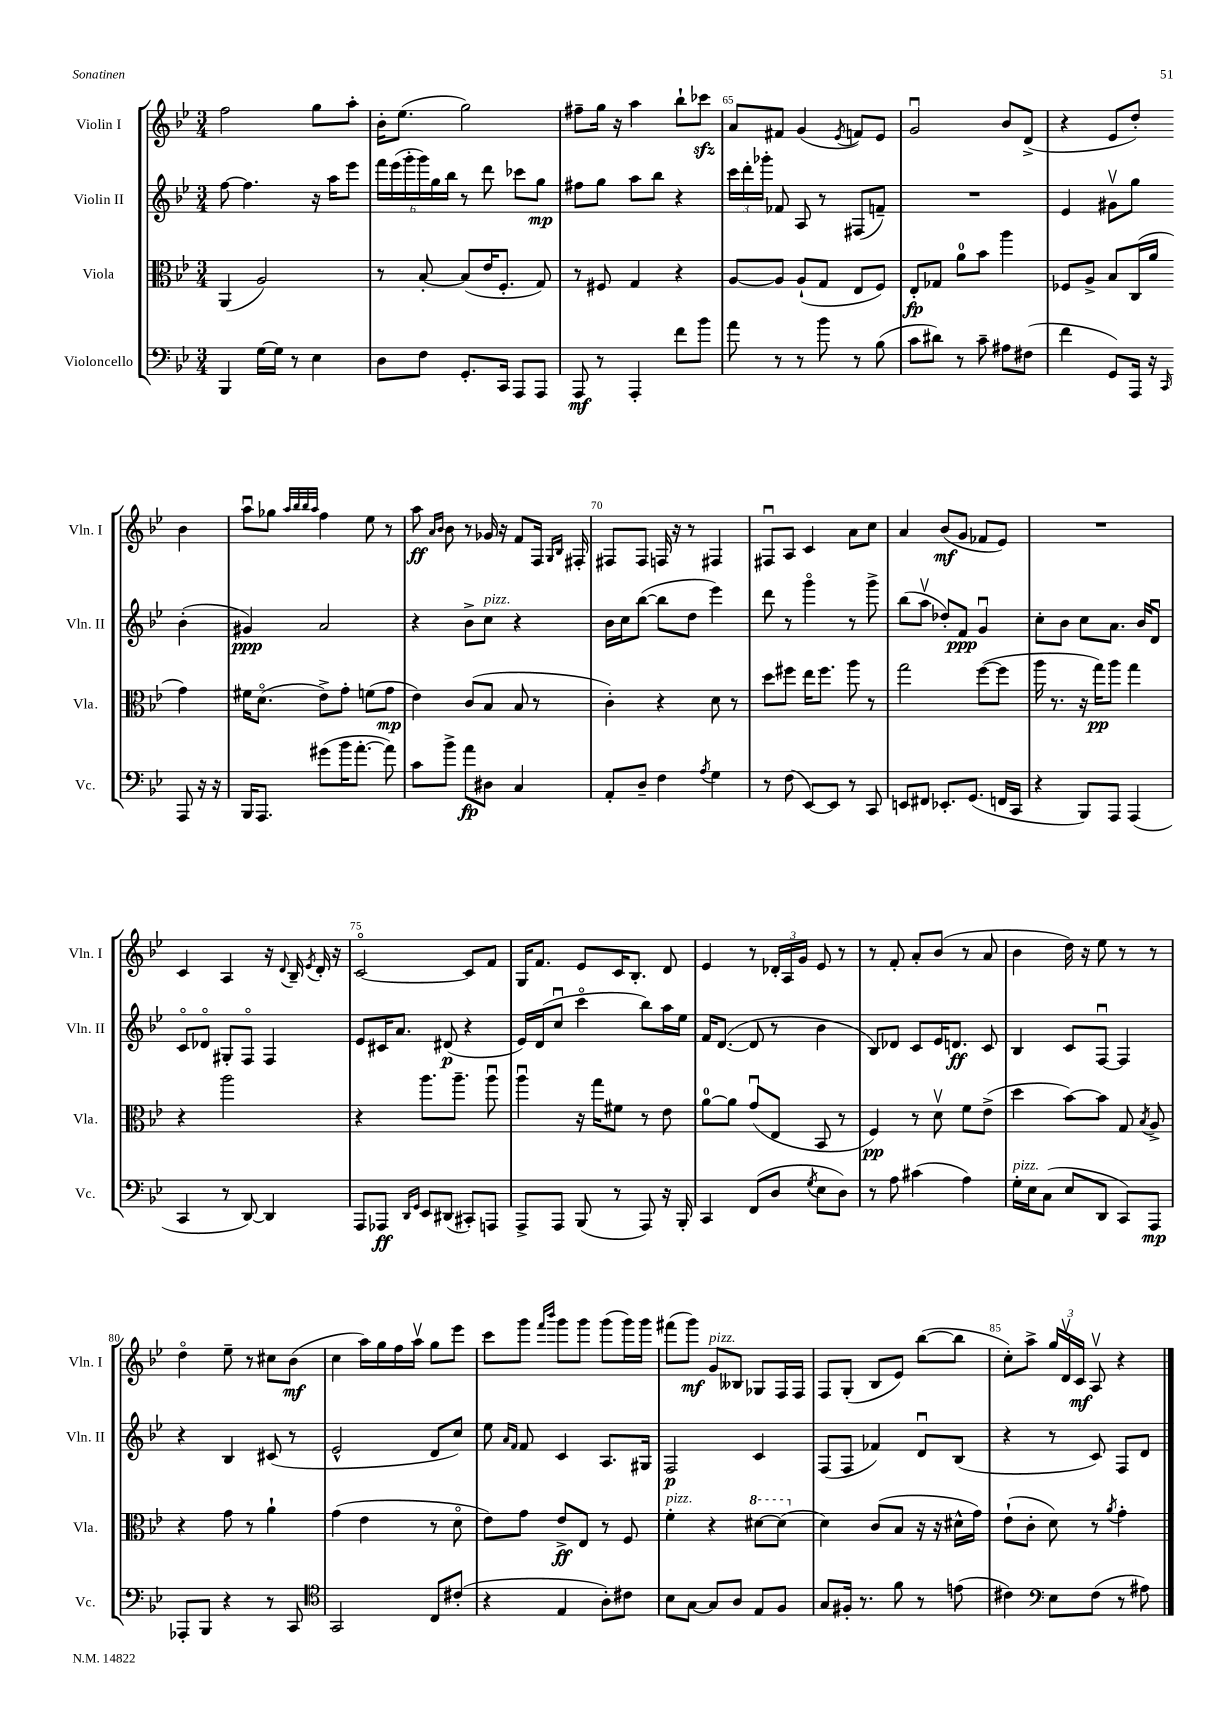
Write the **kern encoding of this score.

**kern	**kern	**kern	**kern
*staff4	*staff3	*staff2	*staff1
*clefF4	*clefC3	*clefG2	*clefG2
*k[b-e-]	*k[b-e-]	*k[b-e-]	*k[b-e-]
*M3/4	*M3/4	*M3/4	*M3/4
4BBB-	(4AA	[8ff	2ff
.	.	4.ff]	.
[16G	2A)	.	.
16G]	.	.	.
8r	.	.	.
4E-	.	16r	8gg
.	.	16aa	.
.	.	8eee-	8aa'
=	=	=	=
8D	8r	24fff	16b-'
.	.	(24eee-	.
.	.	.	(8.ee-
.	.	24ggg'	.
8F	[8B-'	24ggg)	.
.	.	24gg	.
.	.	24bb-	.
8.GG'	(8B-]	8r	2gg)
.	16e-	8ddd	.
16CC	8.F'	.	.
8AAA	.	8ccc-	.
8AAA	8G)	8gg	.
=	=	=	=
8AAA	8r	8ff#	8ff#~
8r	8F#	8gg	16gg
.	.	.	16r
4AAA'	4G	8aa	4aa
.	.	8bb-	.
8f	4r	4r	8bb-`
8b-	.	.	8ccc-
=	=	=	=
8a	[8A	24ccc	8a
.	.	24ddd'	.
.	.	24ggg-'	.
8r	8A]	8f-	8f#
8r	(8A`	8A	(4g
8b-	8G	8r	.
.	.	.	8qe-
8r	8E-	(8F#	8f)
(8B-	8F)	8f~)	8e-
=	=	=	=
8c	8E-'	2.r	2gu
8d#)	8G-	.	.
8r	8a	.	.
8c~	8b-	.	.
8A#	4aa	.	8b-
(8F#	.	.	(8d^
=	=	=	=
4f	8F-	4e-	4r
.	8A^	.	.
8GG)	8B-	8g#v	8e-
16AAA	(16C	8gg	8dd')
16r	16a	.	.
16qqCC	.	.	.
8AAA	4g)	(4b-'	4b-
16r	.	.	.
16r	.	.	.
=	=	=	=
16BBB-	16f#	4g#)	8aau
8.AAA	(8.do	.	.
.	.	.	8gg-
.	.	.	32qqaa
.	.	.	32qqbb-
.	.	.	32qqbb-
.	.	.	32qqaa
(8g#	8e-^)	2a	4ff
16b-	8g'	.	.
[8.a'	.	.	.
.	(8f	.	8ee-
8a])	8g	.	8r
=	=	=	=
8c	4e-)	4r	8aa
.	.	.	16qqa
.	.	.	16qqb-
8b-^	.	.	8b-
8a	(8c	8b-^	8r
8D#	8B-	8cc	16g-
.	.	.	16r
4C	8B-	4r	8f
.	8r	.	16F
.	.	.	16qqG
.	.	.	16qqB-
.	.	.	16F#'
=	=	=	=
8AA'	4c')	16b-	8F#
.	.	16cc	.
8D~	.	([8bb-	8F#
4F	4r	8bb-]	16F
.	.	.	16r
.	.	8dd	8r
8qA	.	.	.
4G	8d	4eee-)	4F#
.	8r	.	.
=	=	=	=
8r	8dd	8ddd	8F#u
(8F	8ff#	8r	8A
[8EE-)	16ee-	4gggo	4c
.	8.ff#	.	.
8EE-]	.	.	.
8r	8aa	8r	8a
8CC	8r	8ggg^	8cc
=	=	=	=
8EE	2gg	(8bb-	4a
8FF#	.	8aav	.
8.EE-'	.	8dd-')	(8b-
.	.	8f	8g
(8.GG	.	.	.
.	([8ff	4gu	8f-
16FF	8ff]	.	8e-)
16CC	.	.	.
=	=	=	=
4r	16aa	8cc'	2.r
.	8.r	.	.
.	.	8b-	.
8BBB-)	16r	8cc	.
.	16gg)	.	.
8AAA	8aa	8.a	.
(4AAA	4gg	.	.
.	.	16b-	.
.	.	8du	.
=	=	=	=
4CC	4r	8co	4c
.	.	8d-o	.
8r	2aa	8G#'	4A
[8DD)	.	8Fo	.
4DD]	.	4F	16r
.	.	.	8qqd
.	.	.	16B-~
.	.	.	8qe-
.	.	.	16d'
.	.	.	16r
=	=	=	=
8AAA	4r	8e-	[2co
8AAA-	.	16c#	.
.	.	8.a	.
16qqDD	.	.	.
16qqGG	.	.	.
8EE-	8.aa	.	.
(8DD#	.	(8d#	.
.	8.aa~	.	.
8CC#')	.	4r	8c]
8AAA	8aau	.	8f
=	=	=	=
8AAA^	4aau	16e-)	16G
.	.	(16d	8.f
8AAA	.	8ccu	.
(8BBB-	16r	4ccco	8e-
.	16gg	.	.
8r	8f#	.	16c
.	.	.	8.B-'
8AAA)	8r	8bb-)	.
16r	8e-	16aa	8d
16BBB-'	.	16ee-	.
=	=	=	=
4CC	[8a	16f	4e-
.	.	([8.d	.
.	8a]	.	.
(8FF	(8gu	8d]	8r
8D	8E-	8r	24d-'
.	.	.	24A
.	.	.	24g
8qG	.	.	.
8E-	8BB-	4b-	8e-
8D)	8r	.	8r
=	=	=	=
8r	4F)	8B-)	8r
8A	.	8d-	8f'
(4c#	8r	8c	8a'
.	8dv	16e-	(8b-
.	.	8.d	.
4A)	8f	.	8r
.	(8e-^	8c	8a
=	=	=	=
16G'	4dd	4B-	4b-
16E-	.	.	.
(8C	.	.	.
8E-	[8b-)	8c	16dd)
.	.	.	16r
8DD	8b-]	[8Fu	8ee-
8CC)	8G	4F]	8r
.	8qB-	.	.
8AAA	8A^	.	8r
=	=	=	=
8AAA-'	4r	4r	4ddo
8BBB-	.	.	.
4r	8g	4B-	8ee-~
.	8r	.	8r
8r	4a`	(8c#	8cc#
8CC	.	8r	(8b-
=	=	=	=
*clefC4	*	*	*
2GG	(4g	2e-^^	4cc
.	4e-	.	16aa)
.	.	.	16gg
.	.	.	16ff
.	.	.	16aav
8C	8r	8d	8gg
(8c#'	8do	8cc)	8eee-
=	=	=	=
4r	8e-)	8ee-	8ccc
.	.	16qqa	.
.	.	16qqf	.
.	8g	8f	8ggg
.	.	.	16qqfff
.	.	.	16qqbbb-
4E-	8e-^	4c	8ggg
.	8E-	.	8ggg
8A')	8r	8.A	(8ggg
8c#	8F	.	16ggg)
.	.	16G#	16ggg
=	=	=	=
8B-	4f'	2F	(8fff#
[8G	.	.	8ggg)
8G]	4r	.	8g
8A	.	.	8B--
8E-	[8dd#	4c	8G-
8F	(8dd#]	.	16F
.	.	.	16F
=	=	=	=
8G	4d)	(8F	8F
16F#'	.	8F	(8G'
8.r	.	.	.
.	(8c	4f-)	8B-
8f	8B-	.	8e-)
8r	16r	8du	([8bb-
.	16r	.	.
(8e	16d#^^	(8B-	8bb-]
.	16g)	.	.
=	=	=	=
4c#)	(8e-`	4r	8cc')
.	8c'	.	8aa^
*clefF4	*	*	*
8E-	8d)	8r	24gg
.	.	.	24dv
.	.	.	24c
(8F	8r	8c)	8Av
.	8qa	.	.
8r	4g'	8F	4r
8A#)	.	8d	.
==	==	==	==
*-	*-	*-	*-
